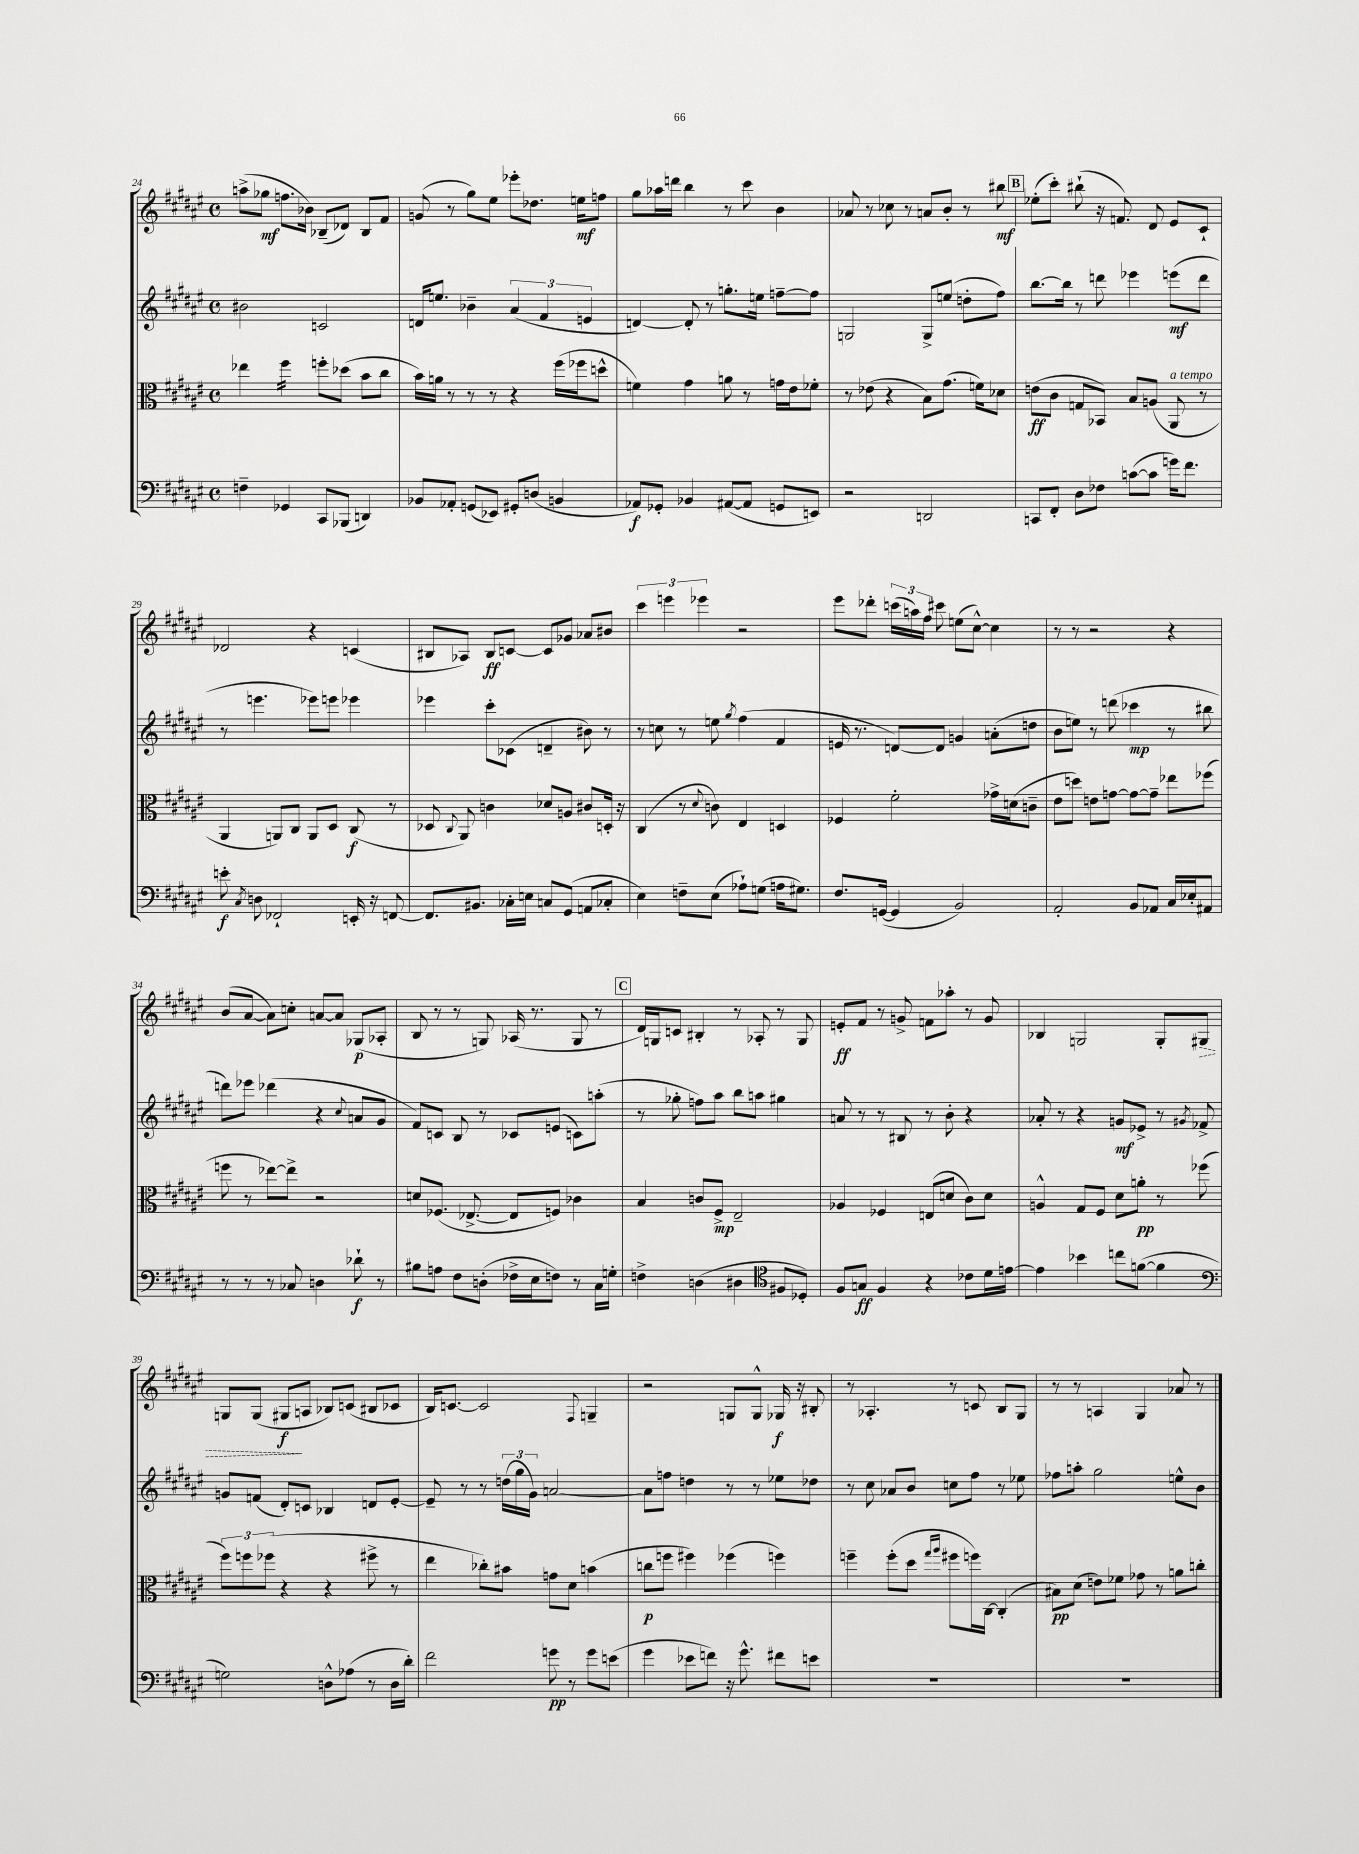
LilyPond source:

<<
\new StaffGroup <<
\new Staff = "s0" {
    \clef treble \key fis \major \defaultTimeSignature \time 4/4
    \autoBeamOff a''8[->( ges''8]\mf f''8.[ bes'16]) bes8[--( des'8]) bes8[ fis'8] |
    g'8( r8 gis''8[) eis''8] ees'''8[-. des''8.] e''16[\mf f''8] |
    gis''8[ aes''16 d'''16] b''4 r8 cis'''8 b'4 |
    aes'8 r8 ces''8 r8 a'8[ b'8]-. r8 bis''8\mf |
    \mark \markup { \box "B" } ees''8[-.( cis'''8]-.) bis''8-!( r16 f'8.) dis'8 eis'8[ cis'8]-! |
    des'2 r4 c'4( |
    bis8[ aes8]) bis8[\ff c'8]~ c'8[ ges'8] aes'8[ bis'8] |
    \tuplet 3/2 { cis'''4 e'''4 ees'''4 } r2 |
    eis'''8[ des'''8]-. \tuplet 3/2 { c'''16[( a''16) fis''16] } cis'''8 e''8[( cis''8]~-^) cis''4 |
    r8 r8 r2 r4 |
    b'8[( ais'8]~ ais'8[) c''8]-. a'8[~ a'8] ges8[\p( aes8]-. |
    b8 r8 r8 g8) aes16( r8. g8 r8 |
    \mark \markup { \box "C" } dis'16[) g16 c'8] bis4-. r8 aes8-. r8 g8 |
    e'8[-.\ff fis'8] r8 g'8-> f'8[ aes''8]-. r8 g'8 |
    bes4 g2 g8[-. \once \override Hairpin.style = #'dashed-line gis8]\> |
    g8[ g8]( gis8[\f\! a8] bes8[) c'8]( bis8[ ces'8] |
    b16[) c'8.]~ c'2 \appoggiatura { fis8 } g4-- |
    r2 g8[ g8]-^ ges16\f r16 bis8-. |
    r8 aes4.-. r8 c'8 b8[ gis8] |
    r8 r8 a4 gis4 aes'8 r8 \bar "|." |
}
\new Staff = "s1" {
    \clef treble \key fis \major \defaultTimeSignature \time 4/4
    \autoBeamOff bis'2 c'2 |
    d'16[ e''8.] bes'4-- \tuplet 3/2 { ais'4( fis'4 e'4 } |
    d'4~) d'8-. r8 g''8.[-. e''16] f''8[~-- f''8] |
    g2 g8[-> e''8]( d''8[-. fis''8]) |
    \mark \markup { \box "B" } b''8.[~ b''16] r8 d'''8 ees'''4 e'''8[\mf( d'''8] |
    r8 e'''4. ees'''8[) e'''8] ees'''4 |
    ees'''4 cis'''8[-. ces'8]( d'4-- bis'8) r8 |
    r8 c''8 r8 e''8 \acciaccatura { gis''8 } fis''4( fis'4 |
    e'16 r8. d'8[~) d'8] g'4 a'8[-.( d''8] |
    b'8[ e''8]) r8 d'''8( ces'''4\mp r8 bis''8 |
    d'''8[) ees'''8] des'''4( r4 \appoggiatura { cis''8 } a'8[ gis'8] |
    fis'8[) c'8] b8 r8 ces'8[ e'8]( c'8[) a''8]-.( |
    \mark \markup { \box "C" } r8 ges''8-. f''8[) ais''8] b''8[ a''8] gis''4 |
    a'8 r8 r8 bis8 r8 b'8-. r4 |
    aes'8-. r8 r4 g'8[\mf ees'8]-> r8 \acciaccatura { gis'8 } fes'8-> |
    g'8[ f'8]( dis'8[-.) c'8] bes4 d'8[ eis'8]~-. |
    eis'8-- r8 r8 \tuplet 3/2 { d''16[( gis''16 gis'16]) } a'2~ |
    a'8[ f''8] d''4 r8 r8 ees''8[ des''8] |
    r8 cis''8 aes'8[ b'8] c''8[ fis''8] r8 ees''8 |
    fes''8[ a''8]-. gis''2 e''8[-^ b'8] \bar "|." |
}
\new Staff = "s2" {
    \clef alto \key fis \major \defaultTimeSignature \time 4/4
    \autoBeamOff ees''4 fis''4:16 f''8[-. des''8]( b'8[ cis''8] |
    b'16[) a'16] r8 r8 r8 r4 fis''16[( fes''16 d''8]-^ |
    f'4) gis'4 a'8 r8 g'16[ eis'16 fes'8]-. |
    r8 ees'8( r4 b8[) gis'8.]( f'16[) des'8] |
    \mark \markup { \box "B" } e'8[\ff( cis'8] g8[ bes,8]) b8[ a8]( ais,8^\markup { \italic "a tempo" } r8 |
    ais,4 a,8[) cis8] a,8[ dis8] cis8\f( r8 |
    des8 \appoggiatura { cis8 } ais,8) c'4 des'8[ a8] cis'8[ d16]-. r16 |
    cis4( r8 \appoggiatura { dis'8 } c'8) eis4 d4 |
    fes4 fis'2-. ges'16[-> d'16( c'8]-- |
    eis'8[ d''8]) e'8[ g'8]~ g'8[~ g'8]-- ees''8[ fes''8]( |
    f''8 r8 ees''8[~) ees''8]-> r2 |
    d'8[ fes8.]( ees8.~-> ees8[ f8]) ces'4 |
    \mark \markup { \box "C" } b4 c'8[ fis8]->\mp eis2-- |
    aes4 fes4 e8[( d'8] cis'8[) d'8] |
    a4-^ gis8[ fis8] dis'8[ a'8]-.\pp r8 fes''8( |
    \tuplet 3/2 { fis''8[) f''8 fes''8]( } r4 r4 fis''8-> r8 |
    eis''4 ces''8[-.) bis'8] g'8[ dis'8] b'4( |
    c''8[\p f''8] fis''4) fes''4( f''4) |
    f''4-- f''8[-.( dis''8] \grace { gis''16[ ais''16] } fis''8[ f''16) cis16]~ cis4-.( |
    bis8[\pp) dis'8]( e'8[) fes'8] ges'8 r8 a'8[ c''8]-. \bar "|." |
}
\new Staff = "s3" {
    \clef bass \key fis \major \defaultTimeSignature \time 4/4
    \autoBeamOff f4-- ges,4 cis,8[ bes,,8]( d,4) |
    bes,8[ aes,8]-. g,8[( ees,8]) gis,8[-. d8]( b,4 |
    aes,8[\f) ges,8]-. bes,4 ais,8[~( ais,8] g,8[ e,8]) |
    r2 d,2 |
    \mark \markup { \box "B" } c,8[ fis,8]-. dis8[ fes8] c'8[~( c'8] g'16[) fis'8.] |
    e'8-.\f \acciaccatura { cis8 } d8 fes,2-! e,16-. r16 f,8~ |
    f,8.[ bis,8.] ces16[-. e16] c8[ gis,8]( a,8[ ces8]-. |
    eis4) f8[-- eis8]( aes8[-!) g8]( a16[ gis8.]) |
    fis8.[ g,16]~( g,4 b,2) |
    ais,2-. b,8[ aes,8] cis16[ ees16-. ais,8] |
    r8 r8 r8 ces8 d4 des'8-!\f r8 |
    bis8[ a8] fis8[ d8]-.( fes16[-> eis16 f8]) r8 cis16[ g16]-. |
    \mark \markup { \box "C" } f4-> d4( dis4 \clef tenor fis8[ des8]-.) |
    fis8[ g8]\ff fis4 r4 ces'8[ dis'16 e'16]~ |
    e'4 bes'4 c''8[ f'8]~( f'4 |
    \clef bass g2) d8[-^ aes8]( r8 d16[ dis'16]-.) |
    fis'2 g'8\pp r8 g'8[ e'8]( |
    gis'4 ees'8[ f'8]) r16 gis'8.-^ fis'8[ e'8] |
    R1 |
    R1 \bar "|." |
}
>>
>>
\layout { \context { \Score currentBarNumber = #24 } }
